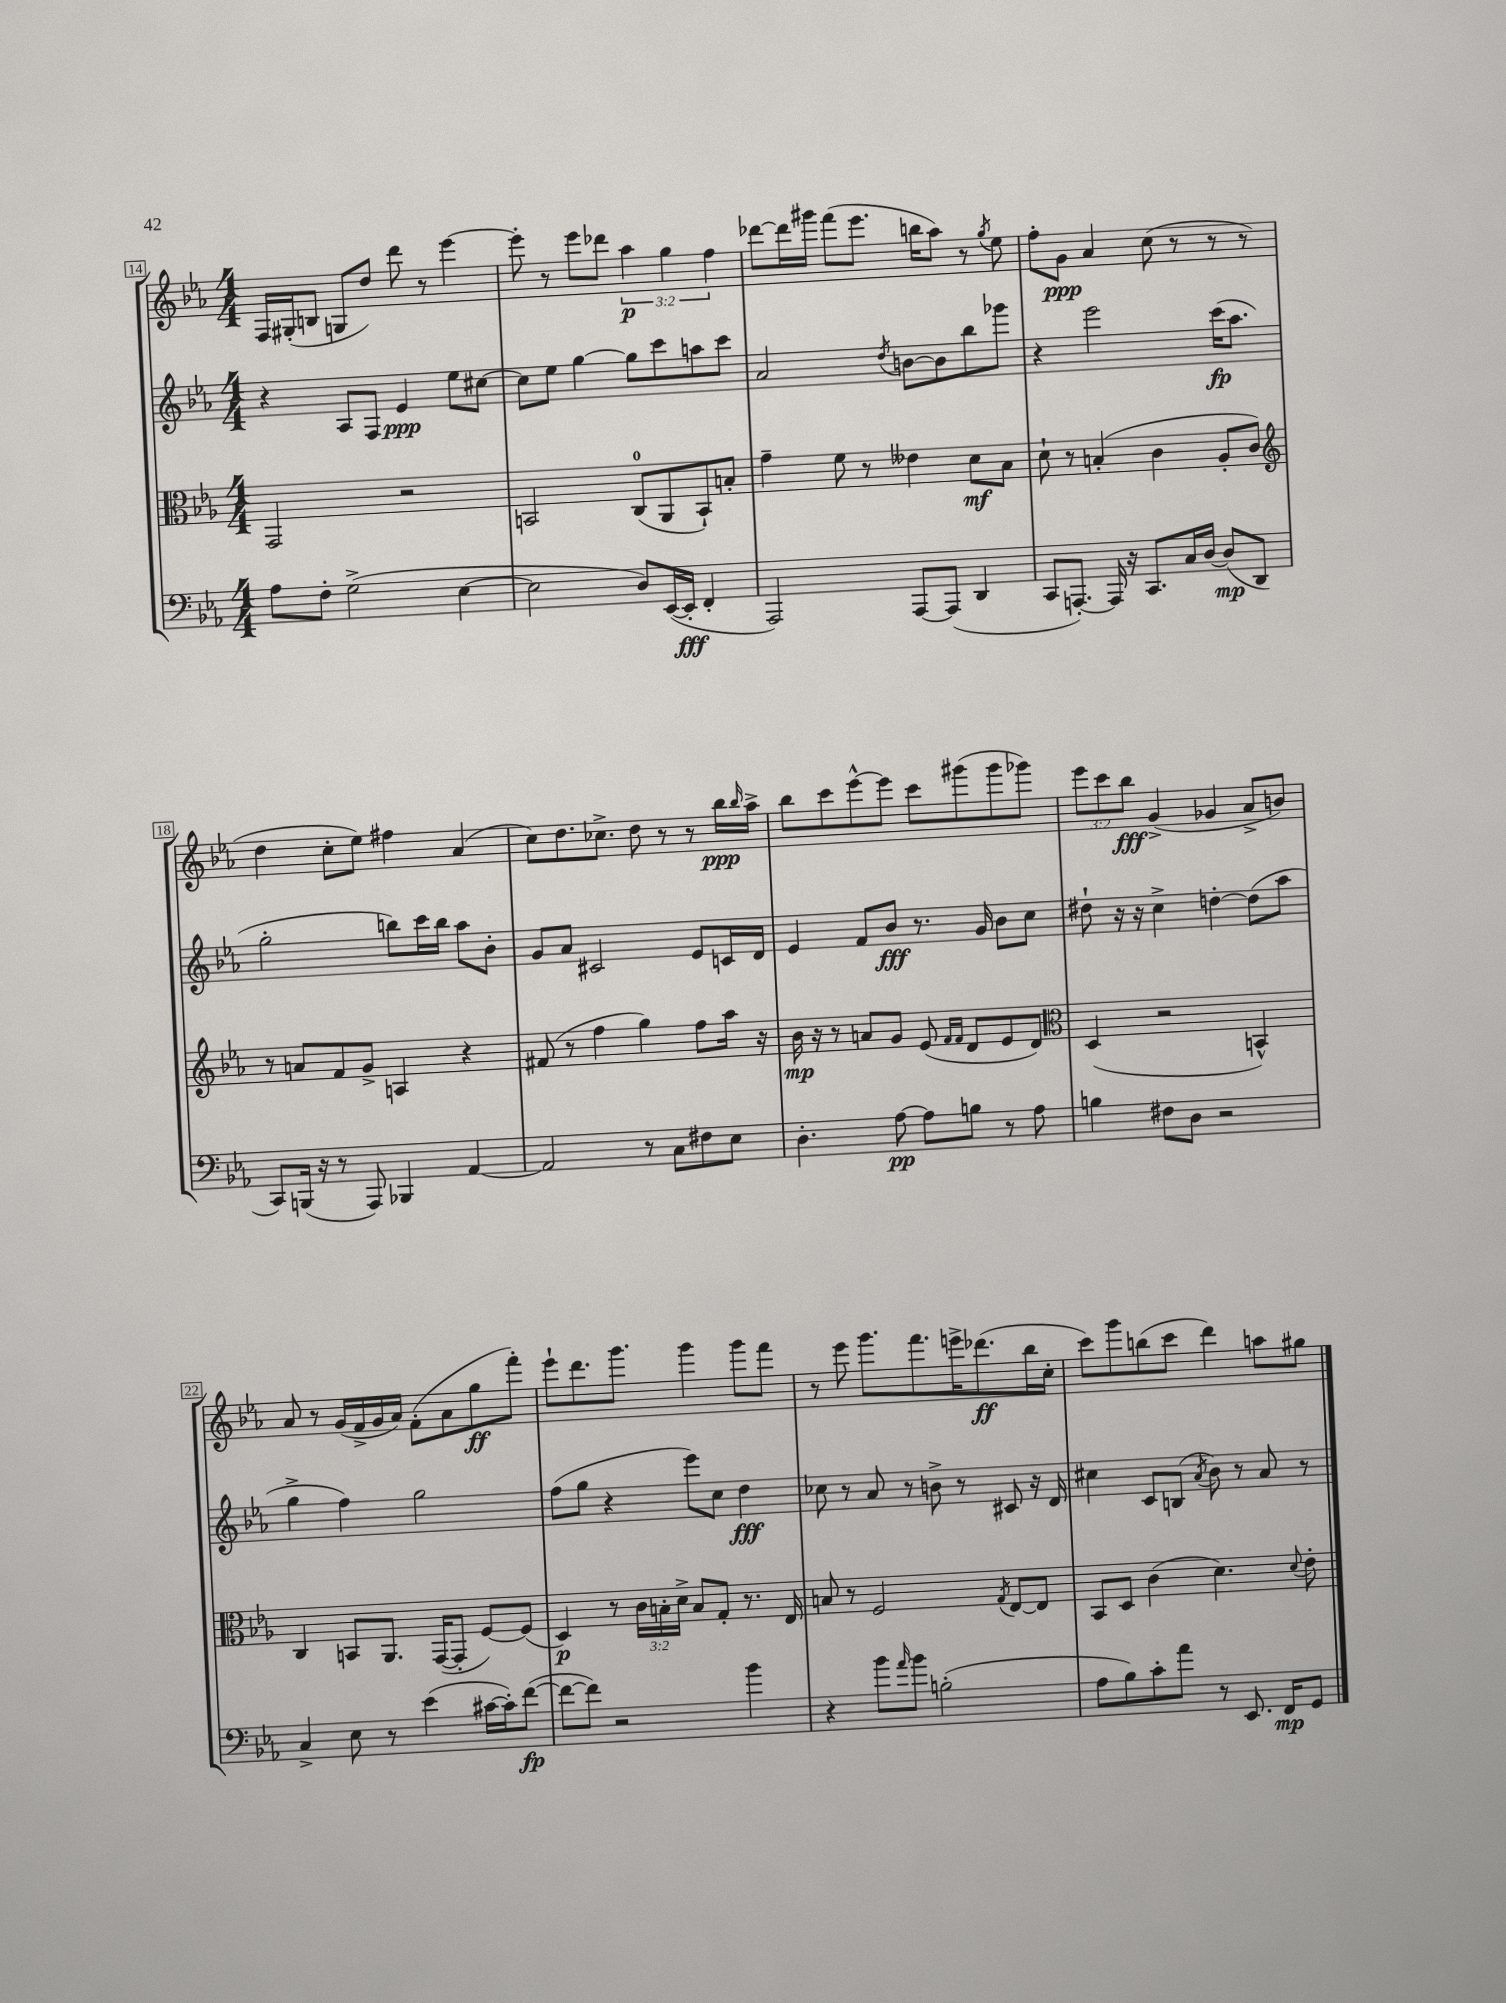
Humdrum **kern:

**kern	**kern	**kern	**kern
*staff4	*staff3	*staff2	*staff1
*clefF4	*clefC3	*clefG2	*clefG2
*k[b-e-a-]	*k[b-e-a-]	*k[b-e-a-]	*k[b-e-a-]
*M4/4	*M4/4	*M4/4	*M4/4
8A-	2GG	4r	16F
.	.	.	(16G#'
8F'	.	.	8B
(2G^	.	8A-	8G
.	.	8F	8dd)
.	2r	4e-	8ddd
.	.	.	8r
[4E-	.	8ee-	[4eee-
.	.	[8cc#	.
=	=	=	=
2E-]	2BB	8cc#]	8eee-']
.	.	8ee-	8r
.	.	[4gg	8eee-
.	.	.	8ddd-
8D)	(8C	8gg]	6aa-
([16EE-	8AA-	8ccc	.
.	.	.	6gg
16EE-']	.	.	.
4FF'	8BB`)	8aa	.
.	.	.	6ff
.	8B'	8ccc	.
=	=	=	=
2AAA-)	4g~	2a-	[8ddd-
.	.	.	16ddd-]
.	.	.	16ggg#
.	8f	.	(8fff
.	8r	.	8.eee-
.	.	8qdd	.
[8AAA-	4e--	[8b	.
.	.	.	16bb
(8AAA-]	.	8b]	8aa-)
4DD	8d	8bb-	8r
.	.	.	8qgg
.	8B-	8ggg-	8ee-
=	=	=	=
8CC	8d`	4r	8ff'
[8.AAA')	8r	.	8g
.	(4B'	2eee-	4a-
16AAA]	.	.	.
16r	.	.	.
8.CC	.	.	.
.	4c	.	(8cc
16C	.	.	8r
[16D	.	.	.
(8D]	8A-'	(16ccc	8r
.	.	8.aa-	.
8DD	8c)	.	8r
=	=	=	=
*	*clefG2	*	*
8CC)	8r	2gg'	4dd
(16BBB	8a	.	.
16r	.	.	.
8r	8f	.	8cc'
8AAA-)	8g^	.	8ee-)
4BBB-	4A	8bb)	4ff#
.	.	16ccc	.
.	.	16bb	.
[4AA-	4r	8aa-	(4a-
.	.	8b-'	.
=	=	=	=
2AA-]	(8f#	8g	8cc)
.	8r	8a-	8.dd
.	4ff	2c#	.
.	.	.	8.cc-^
8r	4gg)	.	8dd
8C	.	.	8r
8F#	8ff	8e-	8r
8E-	16aa-	16c	16bb-
.	.	.	16qqbb-
.	16r	16d	16aa-^
=	=	=	=
4.D'	16b-	4e-	8bb-
.	16r	.	.
.	8r	.	8ccc
.	8a	8f	[8eee-^^
[8A-	8g	8b-	8eee-]
8A-]	(8e-	8.r	8ccc
.	16qqf	.	.
.	16qqf	.	.
8B	8d	.	(8ggg#
.	.	16g	.
8r	8e-	8b-	8ggg#
8A-	8d)	8cc	8ggg-)
=	=	=	=
*	*clefC3	*	*
4B	(4D	8dd#`	12eee-
.	.	.	12ccc
.	.	16r	.
.	.	.	12bb-
.	.	16r	.
8F#	2r	4cc^	(4g^
8D	.	.	.
2r	.	[4dd'	4g-
.	4BB^^)	(8dd]	8a-^
.	.	8aa-	8b)
=	=	=	=
4C^	4C	4gg^	8a-
.	.	.	8r
8E-	8BB	4ff)	(16g
.	.	.	16f^
8r	8.AA-	.	16g
.	.	.	16a-)
(4e-	.	2gg	(8f'
.	([16GG	.	.
.	8GG']	.	8a-
[16c#	[8F)	.	8gg
16c#'])	.	.	.
([8f	(8F]	.	8fff')
=	=	=	=
8f_	4D)	(8ff	8eee-`
8f])	.	8gg	8.ddd
2r	8r	4r	.
.	.	.	8.ggg
.	24c	.	.
.	24B'	.	.
.	24d^	.	.
.	8B	8eee-)	4ggg
.	8G'	8cc	.
4b-	8.r	4dd	8ggg
.	.	.	8fff
.	16E-	.	.
=	=	=	=
4r	8B	8cc-	8r
.	8r	8r	8eee-
8b-	2F	8a-	8.ggg
16qqa-	.	.	.
8b-	.	8r	.
.	.	.	8.fff
(2B'	.	8b^	.
.	.	8r	16eee^
.	.	.	(8.ddd-
.	8qG	.	.
.	[8E-	8c#	.
.	8E-]	16r	16bb-
.	.	16d	16cc'
=	=	=	=
8A-	8BB-	4cc#	8ccc)
8B-)	8D	.	8ggg
8c'	(4c	8c	(8bb
8a-	.	(8B	8ccc
.	.	8qa-	.
8r	4.d)	8b-)	4ddd)
8.EE-	.	8r	.
.	.	8a-	8aa
16FF	.	.	.
.	8qqd	.	.
8GG	8e-'	8r	8gg#
==	==	==	==
*-	*-	*-	*-
